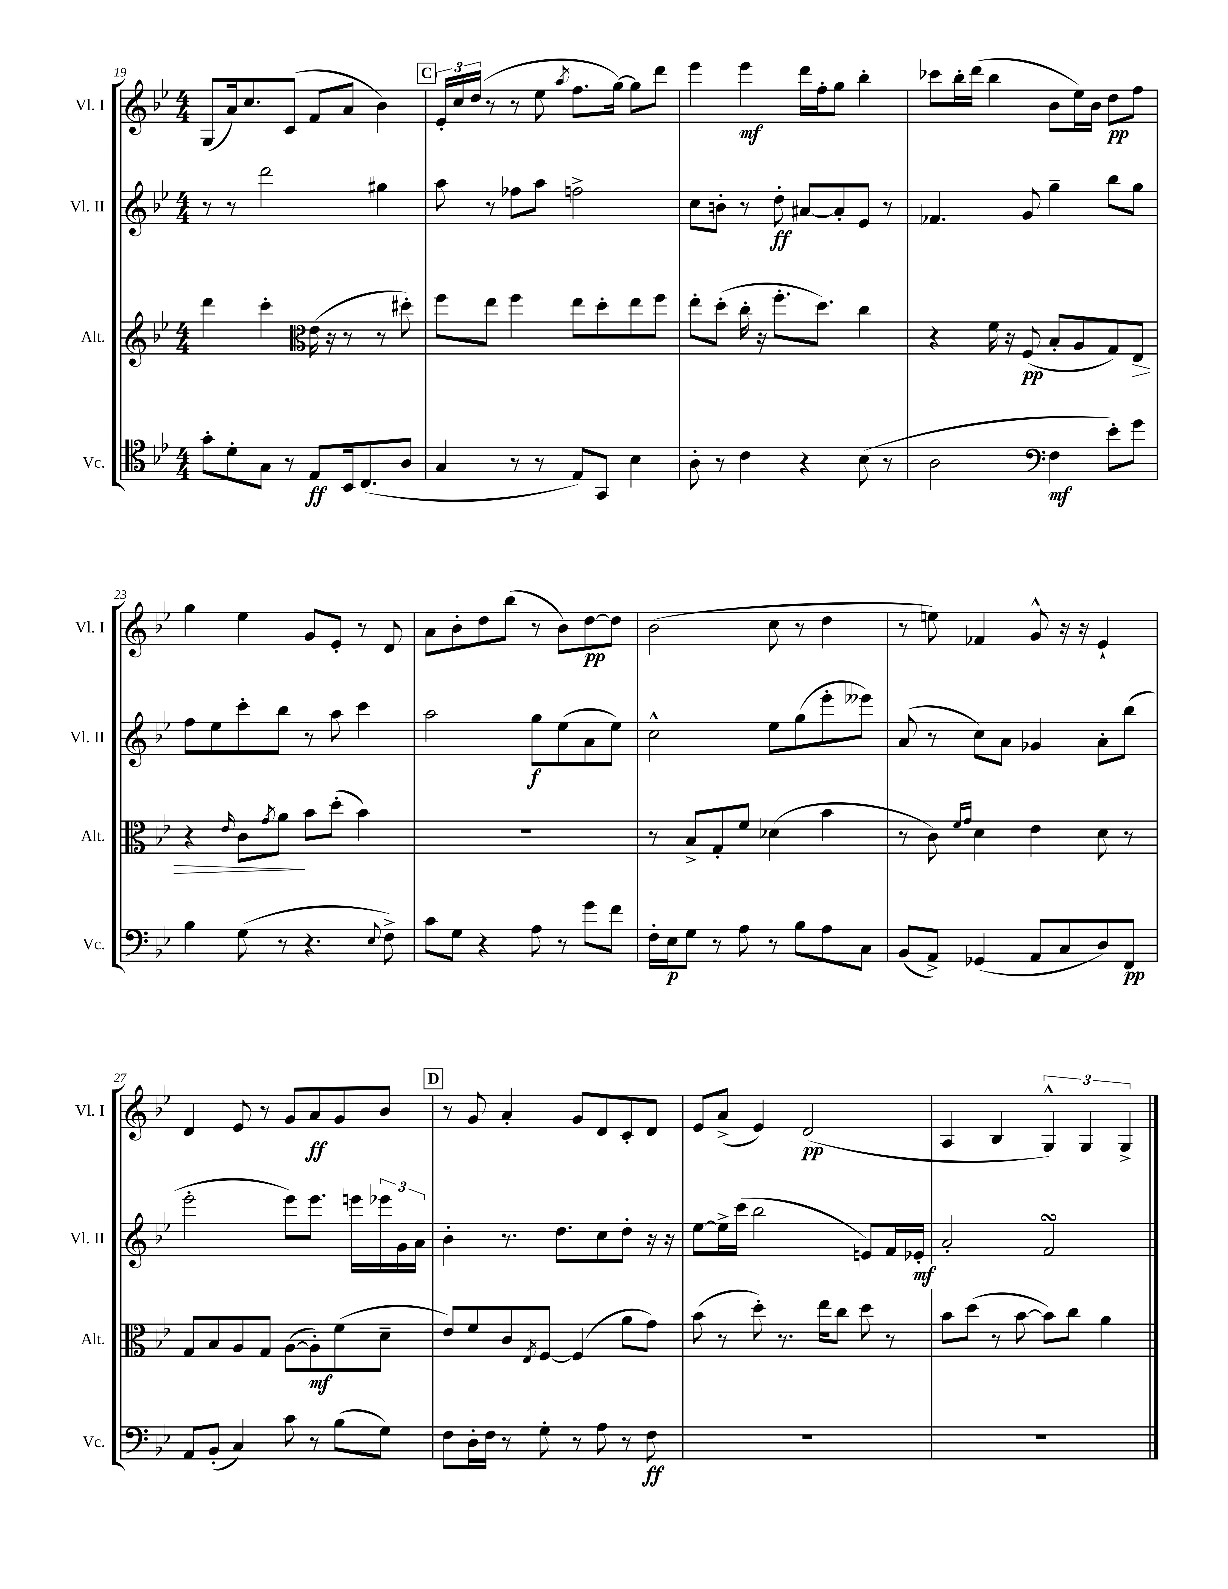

**kern	**dynam	**kern	**dynam	**kern	**dynam	**kern	**dynam
*part4	*part4	*part3	*part3	*part2	*part2	*part1	*part1
*staff4	*staff4	*staff3	*staff3	*staff2	*staff2	*staff1	*staff1
*I"Vc.	*	*I"Alt.	*	*I"Vl. II	*	*I"Vl. I	*
*I'Vc.	*	*I'Alt.	*	*I'Vl. II	*	*I'Vl. I	*
*clefC4	*	*clefG2	*	*clefG2	*	*clefG2	*
*k[b-e-]	*	*k[b-e-]	*	*k[b-e-]	*	*k[b-e-]	*
*M4/4	*	*M4/4	*	*M4/4	*	*M4/4	*
=19	=19	=19	=19	=19	=19	=19	=19
8g'\L	.	4ddd\	.	8r	.	(8G/L	.
8d'\	.	.	.	8r	.	16a/k)	.
.	.	.	.	.	.	8.cc/	.
8G\J	.	4ccc'\	.	2ddd\	.	.	.
8r	.	.	.	.	.	(8c/J	.
*	*	*clefC3	*	*	*	*	*
8E-/L	ff	(16e-\	.	.	.	8f/L	.
.	.	16r	.	.	.	.	.
16BB-/k	.	8r	.	.	.	8a/J	.
(8.C/	.	.	.	.	.	.	.
.	.	8r	.	4gg#X\	.	4b-\)	.
8A/J	.	8dd#X'\)	.	.	.	.	.
!!LO:REH:place=s1:t=C
=20	=20	=20	=20	=20	=20	=20	=20
4G/	.	8ff\L	.	8aa\	.	24e-'/LL	.
.	.	.	.	.	.	24cc/	.
.	.	.	.	.	.	(24dd/JJ	.
.	.	8ee-\J	.	8r	.	8r	.
8r	.	4ff\	.	8ff-X\L	.	8r	.
8r	.	.	.	8aa\J	.	8ee-\	.
.	.	.	.	.	.	8qaa/	.
8E-/L)	.	8ee-\L	.	2ffn^\	.	8.ff\L	.
8GG/J	.	8dd'\	.	.	.	.	.
.	.	.	.	.	.	[16gg\Jk)	.
4B-\	.	8ee-\	.	.	.	8gg\L]	.
.	.	8ff\J	.	.	.	8ddd\J	.
=21	=21	=21	=21	=21	=21	=21	=21
8A'\	.	8ee-'\L	.	8cc\L	.	4eee-\	.
8r	.	(8dd'\J	.	8bn'\J	.	.	.
4c\	.	16cc'\	.	8r	.	4eee-\	mf
.	.	16r	.	.	.	.	.
.	.	8.ff'\L	.	8dd'\	ff	.	.
4r	.	.	.	[8a#X/L	.	16ddd\LL	.
.	.	8.dd\J)	.	.	.	16ff'\J	.
.	.	.	.	8a#'/]	.	8gg\J	.
(8B-\	.	4cc\	.	8e-/J	.	4bb-'\	.
8r	.	.	.	8r	.	.	.
=22	=22	=22	=22	=22	=22	=22	=22
2A\	.	4r	.	4.f-X/	.	8ccc-X\L	.
.	.	.	.	.	.	16bb-'\L	.
.	.	.	.	.	.	(16ddd\JJ	.
.	.	16f\	.	.	.	4bb-\	.
.	.	16r	.	.	.	.	.
.	.	(8F/	pp	8g/	.	.	.
*clefF4	*	*	*	*	*	*	*
4F\	mf	8B-'/L	.	4gg~\	.	8b-\L	.
.	.	8A/	.	.	.	16ee-\L)	.
.	.	.	.	.	.	16b-\JJ	.
8e-'\L)	.	8G/)	.	8bb-\L	.	8dd\L	pp
!	!	!	!LO:HP:b	!	!	!	!
8g\J	.	8E-/J	>	8gg\J	.	8ff\J	.
!!LO:LB:g=z
=23	=23	=23	=23	=23	=23	=23	=23
4B-\	.	4r	.	8ff\L	.	4gg\	.
.	.	.	.	8ee-\	.	.	.
.	.	16qqe-/	.	.	.	.	.
(8G\	.	8c\L	.	8ccc'\	.	4ee-\	.
.	.	8qg/	.	.	.	.	.
8r	.	8a\J	.	8bb-\J	.	.	.
4.r	.	8b-\L	]	8r	.	8g/L	.
.	.	(8dd'\J	.	8aa\	.	8e-'/J	.
.	.	4b-\)	.	4ccc\	.	8r	.
8qqE-/	.	.	.	.	.	.	.
8F^\)	.	.	.	.	.	8d/	.
=24	=24	=24	=24	=24	=24	=24	=24
8c\L	.	1r	.	2aa\	.	8a\L	.
8G\J	.	.	.	.	.	8b-'\	.
4r	.	.	.	.	.	8dd\	.
.	.	.	.	.	.	(8bb-\J	.
8A\	.	.	.	8gg\L	f	8r	.
8r	.	.	.	(8ee-\	.	8b-\L)	.
8g\L	.	.	.	8a\	.	[8dd\	pp
8f\J	.	.	.	8ee-\J)	.	8dd\J]	.
=25	=25	=25	=25	=25	=25	=25	=25
16F'\LL	.	8r	.	2cc^^\	.	(2b-\	.
16E-\J	p	.	.	.	.	.	.
8G\J	.	8B-^/L	.	.	.	.	.
8r	.	8G'/	.	.	.	.	.
8A\	.	8f/J	.	.	.	.	.
8r	.	(4d-X\	.	8ee-\L	.	8cc\	.
8B-\L	.	.	.	(8gg\	.	8r	.
8A\	.	4b-\	.	8eee-'\	.	4dd\	.
8C\J	.	.	.	8eee--X\J)	.	.	.
=26	=26	=26	=26	=26	=26	=26	=26
(8BB-/L	.	8r	.	(8a/	.	8r	.
8AA^/J)	.	8c\)	.	8r	.	8een\)	.
.	.	16qqf/LL	.	.	.	.	.
.	.	16qqg/JJ	.	.	.	.	.
(4GG-X/	.	4d\	.	8cc\L)	.	4f-X/	.
.	.	.	.	8a\J	.	.	.
8AA/L	.	4e-\	.	4g-X/	.	8g^^/	.
8C/	.	.	.	.	.	16r	.
.	.	.	.	.	.	16r	.
8D/)	.	8d\	.	8a'\L	.	4e-`/	.
8FF/J	pp	8r	.	(8bb-\J	.	.	.
!!LO:LB:g=z
=27	=27	=27	=27	=27	=27	=27	=27
8AA/L	.	8G/L	.	2eee-'\	.	4d/	.
(8BB-'/J	.	8B-/	.	.	.	.	.
4C/)	.	8A/	.	.	.	8e-/	.
.	.	8G/J	.	.	.	8r	.
8c\	.	([8A\L	.	8eee-\L)	.	8g/L	.
8r	.	8A'\])	mf	8.eee-\J	.	8a/	ff
(8B-\L	.	(8f\	.	.	.	8g/	.
.	.	.	.	16eeen\LL	.	.	.
8G\J)	.	8d~\J	.	24eee-X\	.	8b-/J	.
.	.	.	.	24g\	.	.	.
.	.	.	.	24a\JJ	.	.	.
!!LO:REH:place=s1:t=D
=28	=28	=28	=28	=28	=28	=28	=28
8F\L	.	8e-/L)	.	4b-'\	.	8r	.
16D'\L	.	8f/	.	.	.	8g/	.
16F\JJ	.	.	.	.	.	.	.
8r	.	8c/	.	8.r	.	4a'/	.
.	.	8qE-/	.	.	.	.	.
8G'\	.	[8F/J	.	.	.	.	.
.	.	.	.	8.dd\L	.	.	.
8r	.	(4F/]	.	.	.	8g/L	.
8A\	.	.	.	8cc\	.	8d/	.
8r	.	8a\L	.	8dd'\J	.	8c'/	.
8F\	ff	8g\J)	.	16r	.	8d/J	.
.	.	.	.	16r	.	.	.
=29	=29	=29	=29	=29	=29	=29	=29
1r	.	(8b-\	.	[8ee-\L	.	8e-/L	.
.	.	8r	.	16ee-^\L]	.	(8a^/J	.
.	.	.	.	(16ccc\JJ	.	.	.
.	.	8dd'\)	.	2bb-\	.	4e-/)	.
.	.	8.r	.	.	.	.	.
.	.	.	.	.	.	(2d/	pp
.	.	16ee-\KL	.	.	.	.	.
.	.	8cc\J	.	.	.	.	.
.	.	8dd\	.	8en/L)	.	.	.
.	.	8r	.	16f/L	.	.	.
.	.	.	.	16e-X'/JJ	mf	.	.
=30	=30	=30	=30	=30	=30	=30	=30
1r	.	8b-\L	.	2a'/	.	4A/	.
.	.	(8dd\J	.	.	.	.	.
.	.	8r	.	.	.	4B-/	.
.	.	[8b-\	.	.	.	.	.
.	.	8b-\L])	.	2fsSSS/	.	6G^^/)	.
.	.	8cc\J	.	.	.	.	.
.	.	.	.	.	.	6G/	.
.	.	4a\	.	.	.	.	.
.	.	.	.	.	.	6G^/	.
==	==	==	==	==	==	==	==
*-	*-	*-	*-	*-	*-	*-	*-
